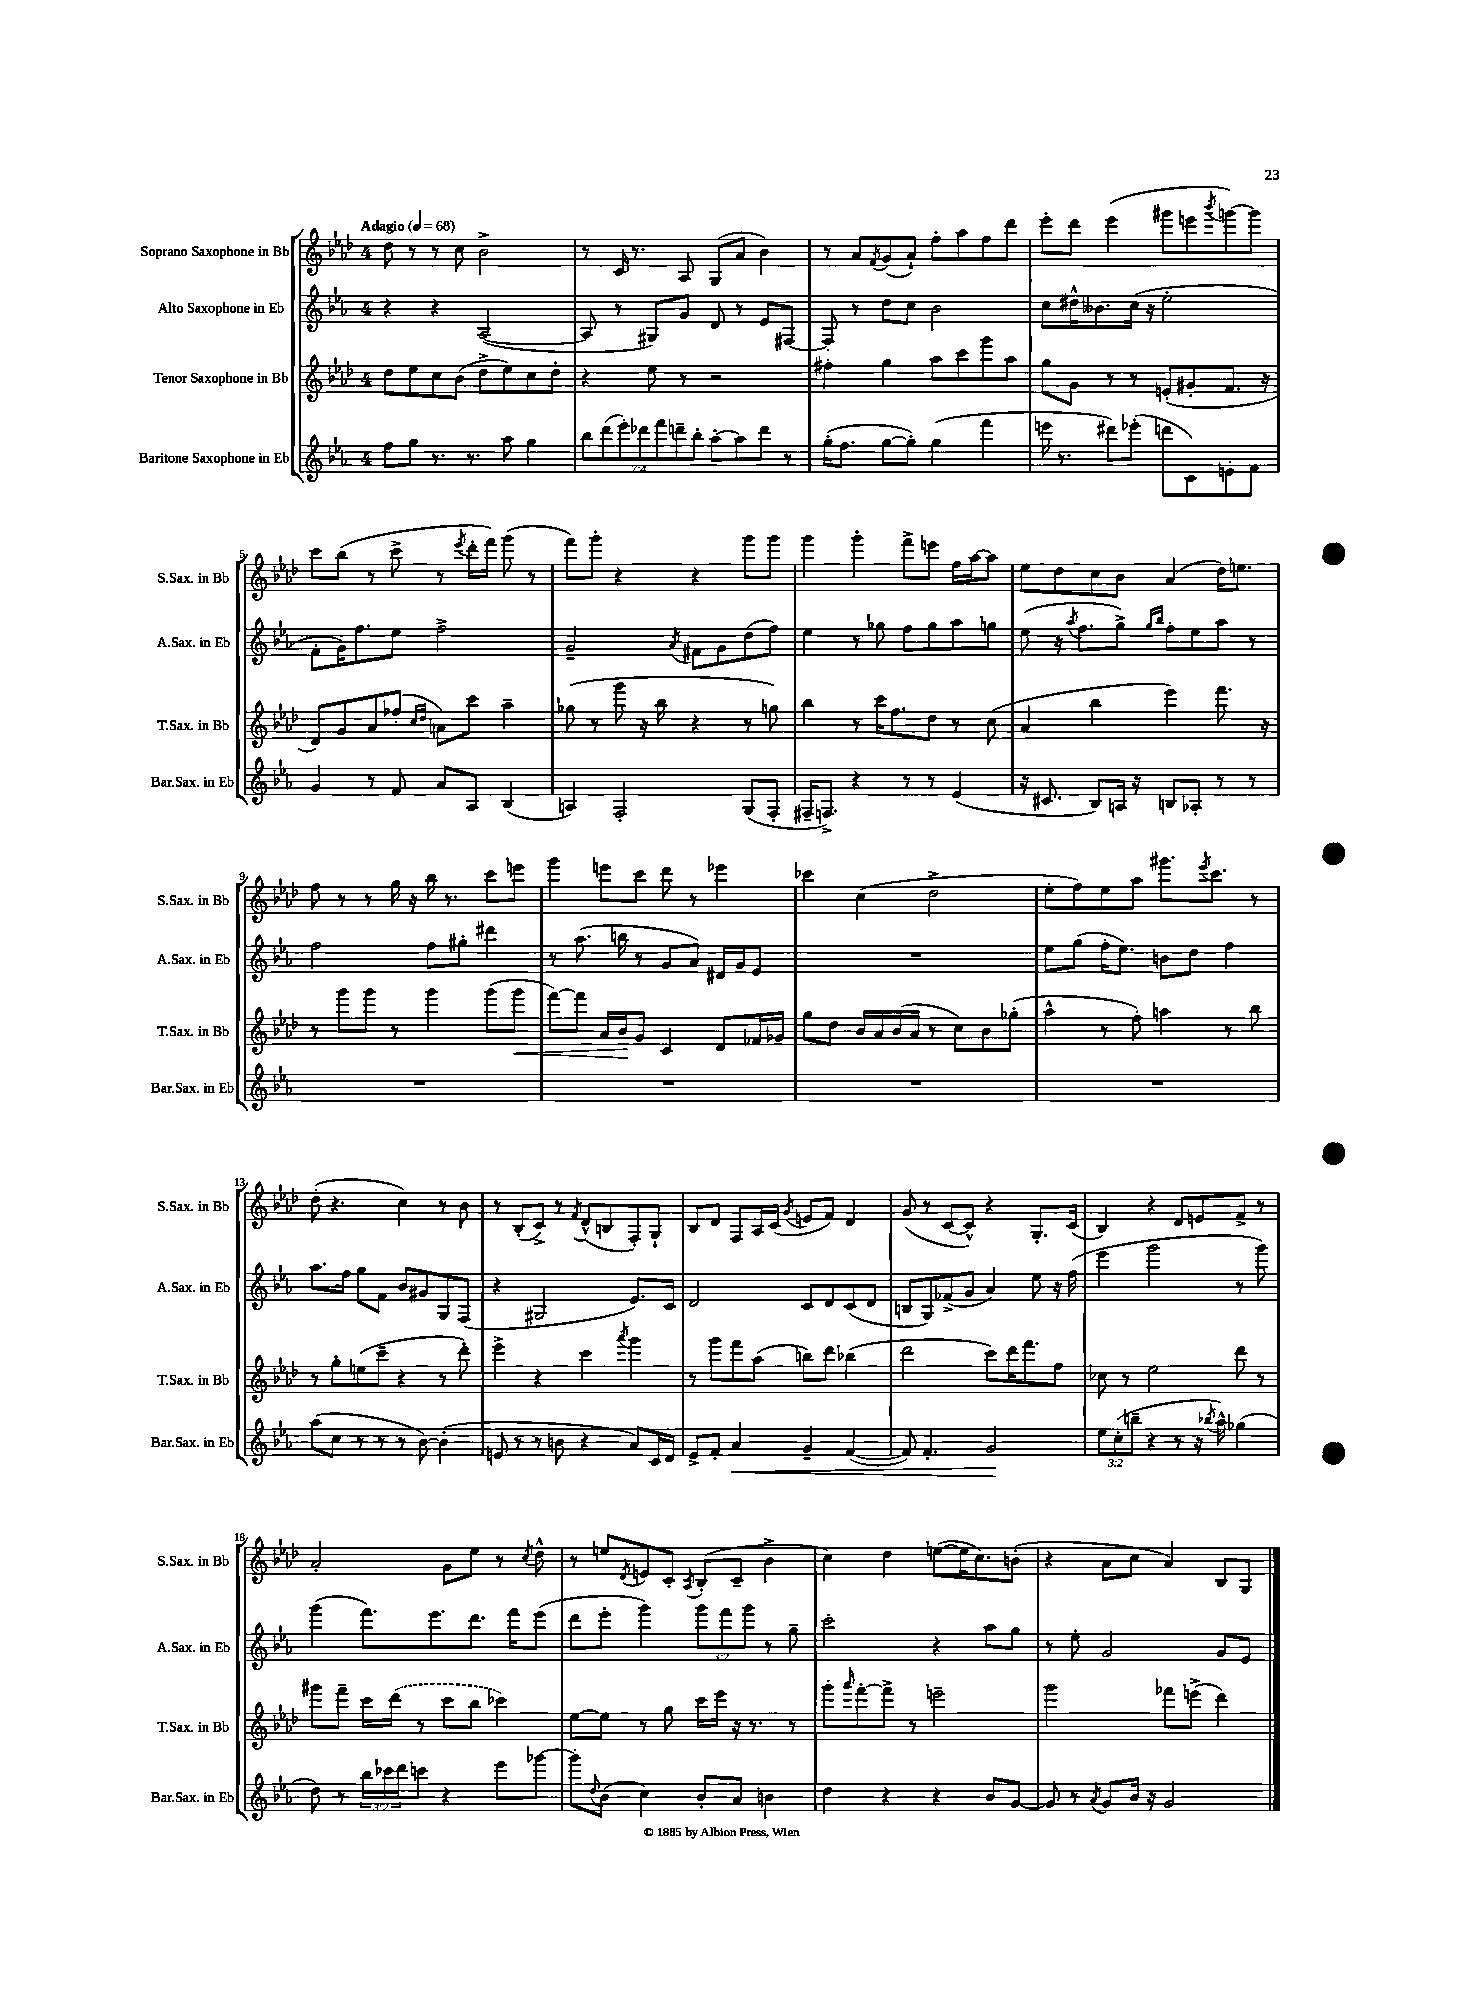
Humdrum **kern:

**kern	**kern	**kern	**kern
*staff4	*staff3	*staff2	*staff1
*clefG2	*clefG2	*clefG2	*clefG2
*k[b-e-a-]	*k[b-e-a-d-]	*k[b-e-a-]	*k[b-e-a-d-]
*M4/4	*M4/4	*M4/4	*M4/4
*MM68	*MM68	*MM68	*MM68
8ff	8dd-	4r	8dd-
8gg	8ee-	.	8r
8.r	8cc	4r	8r
.	(8b-	.	8cc
8.r	.	.	.
.	8dd-^	([2A-	2b-^
8aa-	8ee-)	.	.
4gg	8cc	.	.
.	8dd-'	.	.
=	=	=	=
14bb-	4r	8A-]	8r
(14ddd	.	.	.
.	.	8r	16c
14eee-')	.	.	.
.	.	.	8.r
14ddd-	.	.	.
.	8ee-	8G#)	.
14fff	.	.	.
14ddd~	.	.	.
.	8r	8g	8A-
14bb-'	.	.	.
[8aa-'	2r	8d	(8G
8aa-]	.	8r	8a-
8ddd	.	8e-	4b-)
8r	.	[8F#	.
=	=	=	=
(16gg'	4ff#'	8F#']	8r
8.ff	.	.	.
.	.	8r	8a-
.	.	.	8qf
[8gg	4gg	8dd	(8g
8gg'])	.	8cc	8a-`)
(4gg	8aa-	2b-	8ff'
.	8ccc	.	8aa-
4fff	8ggg	.	8ff
.	8aa-	.	8ddd-
=	=	=	=
16eee	8gg	8cc	8eee-'
8.r	.	.	.
.	8g	16dd#^^	8ddd-
.	.	8.b--	.
8ddd#)	8r	.	(4eee-
(8eee-'	8r	(16cc	.
.	.	16r	.
8ddd	(8e'	2ee-'	8ggg#
8c)	8g#'	.	8eee
.	.	.	8qbbb-
8e'	8.f	.	[8ggg)
8f	.	.	8ggg]
.	16r	.	.
=	=	=	=
4g	8d-)	8f'	8ccc
.	8g	16g)	(8bb-
.	.	8.ff	.
8r	8a-	.	8r
8f	(8ff-'	8ee-	8ccc^
.	16qqcc	.	.
.	16qqdd-	.	.
8a-	8a)	2ff^	8r
.	.	.	8qeee-
8A-	8ccc	.	16ddd-'
.	.	.	16fff)
(4B-	4aa-~	.	(8ggg
.	.	.	8r
=	=	=	=
4A)	(8gg-	2g~	8fff)
.	8r	.	8ggg'
2F'	8ggg	.	4r
.	16r	.	.
.	16bb-	.	.
.	.	8qa-	.
.	4r	8f#	4r
.	.	8g	.
(8G	8r	(8dd	8ggg
8F'	8gg)	8ff)	8ggg
=	=	=	=
16F#~	4bb-	4ee-	4ggg
8.F^)	.	.	.
4r	8r	8r	4ggg'
.	16ccc	8gg-	.
.	8.ff	.	.
8r	.	8ff	8fff^
8r	8dd-	8gg-	8eee
(4e-	8r	8aa-	16ff
.	.	.	[16aa-
.	(8cc	8gg	8aa-]
=	=	=	=
16r	4a-	(8ee-	8ee-
8.c#	.	.	.
.	.	16r	8dd-
.	.	8qaa-	.
.	.	8.ff	.
8B-)	4bb-	.	8cc
16A	.	8gg^)	8b-
16r	.	.	.
.	.	16qqgg	.
.	.	16qqbb-	.
8B	4eee-)	8ff'	(4a-
8A-'	.	8ee-	.
8r	8.fff	8aa-	16dd-)
.	.	.	8.ee
8r	.	8r	.
.	16r	.	.
=	=	=	=
1r	8r	2ff	8ff
.	8ggg	.	8r
.	8ggg	.	8r
.	8r	.	16gg
.	.	.	16r
.	4ggg	8ff	16bb-
.	.	.	8.r
.	.	8gg#'	.
.	(8ggg	4ddd#	8ccc
.	8ggg	.	8eee
=	=	=	=
1r	[8fff)	8r	4ggg
.	8fff]	(8.aa-	.
.	16a-	.	8eee
.	16b-	16bb	.
.	8g	8r	8ccc
.	4c	8g	8ddd-
.	.	8a-)	8r
.	8d-	16d#	4eee-
.	.	16g	.
.	16f-	8e-	.
.	16g-	.	.
=	=	=	=
1r	8gg	1r	4ccc-
.	8dd-	.	.
.	16b-	.	(4cc
.	16a-	.	.
.	(16b-	.	.
.	16a-	.	.
.	8r	.	2dd-^
.	8cc)	.	.
.	8b-	.	.
.	(8gg-'	.	.
=	=	=	=
1r	4aa-^^	8ee-	8ee-'
.	.	(8gg	8ff)
.	8r	16ff'	8ee-
.	.	8.ee-)	.
.	8ff')	.	8aa-
.	4aa	8b	8.ggg#
.	.	8dd	.
.	.	.	8qeee-
.	.	.	8.ccc
.	8r	4ff	.
.	8bb-	.	8r
=	=	=	=
(8aa-	8r	8.aa-	(8dd-'
8cc	8gg'	.	4.r
.	.	16ff	.
8r	(8ee	8gg	.
8r	8ccc~	8f	.
8r	4r	8b-	4cc)
[8b-)	.	8g#	.
(4b-']	8r	8G	8r
.	8ddd-')	(8F	8b-
=	=	=	=
8e	4eee-^	4r	8r
8r	.	.	(8B-'
8r	4r	2G#	8c^)
8b	.	.	8r
.	.	.	8qf
4r	4ccc	.	(8d-^^
.	.	.	8B
.	8qaaa-	.	.
8a-)	4ggg	8.e-)	8F')
16c	.	.	8G`
16d	.	16c	.
=	=	=	=
8e-^	8r	2d	8B-
8f'	8ggg	.	8d-
4a-	8fff	.	8F
.	(8aa-	.	16A-
.	.	.	(16c
.	.	.	8qg
4g~	8bb)	8c	8e
.	8ddd-	8d	8f)
([4f	(4bb-	(8c	4d-
.	.	8d	.
=	=	=	=
8f])	2ddd-	8B	(8g
4.f'	.	8G)	8r
.	.	(8f-^	[8c
.	.	8g	8c^^])
2g	8ccc)	4a-)	4r
.	16ddd-	.	.
.	8.fff	.	.
.	.	8ee-	8.G'
.	8ff	16r	.
.	.	(16ff	(16c
=	=	=	=
12ee-	8cc-	4eee-	4B-)
(12cc'	.	.	.
.	8r	.	.
12bb~	.	.	.
4r	2ee-	2ggg	4r
8r	.	.	8d-
16r	.	.	8e
8qbb-	.	.	.
16aa-^^)	.	.	.
(4gg-	8ddd-	8r	8f^
.	8r	8ggg)	8r
=	=	=	=
8dd)	8ggg#	(4ggg	2a-'
8r	8fff~	.	.
24bb-	16ccc	8.fff)	.
24ccc-	.	.	.
.	(16ddd-	.	.
24ddd	.	.	.
8ccc	8r	.	.
.	.	8.eee-	.
4r	8ccc	.	8g
.	8bb-	8.ddd	8ee-
8eee-	4ccc-)	.	8r
.	.	16fff	.
.	.	.	8qcc
[8ggg-	.	(8eee-	8dd-^^
=	=	=	=
8ggg-']	[8ee-	8ddd	8r
8qqdd	.	.	.
(8b-	8ee-]	8eee-'	8ee
.	.	.	8qd-
4cc)	8r	4ggg)	8e
.	8gg	.	8c'
.	.	.	8qA-
8b-'	16ccc	12ggg	(8B-'
.	16eee-	.	.
.	.	12fff	.
8a-	16r	.	8c~
.	.	12ggg	.
.	8.r	.	.
4b	.	8r	4b-^
.	8r	8gg~	.
=	=	=	=
4dd	8ggg'	2ccc'	4cc)
.	16qqaaa-	.	.
.	[8fff'	.	.
4r	8fff^]	.	4dd-
.	8r	.	.
4r	2eee~	4r	([8ee
.	.	.	16ee]
.	.	.	8.cc)
8b-	.	8aa-	.
[8g	.	8gg	(8b'
=	=	=	=
8g]	2ggg	8r	4r
8r	.	8ee-'	.
8qa-	.	.	.
8g	.	2g	8a-
16b-	.	.	8cc
16r	.	.	.
2g	8fff-	.	4a-)
.	(8eee^	.	.
.	4ddd-)	8g	8B-
.	.	8e-	8G
==	==	==	==
*-	*-	*-	*-
